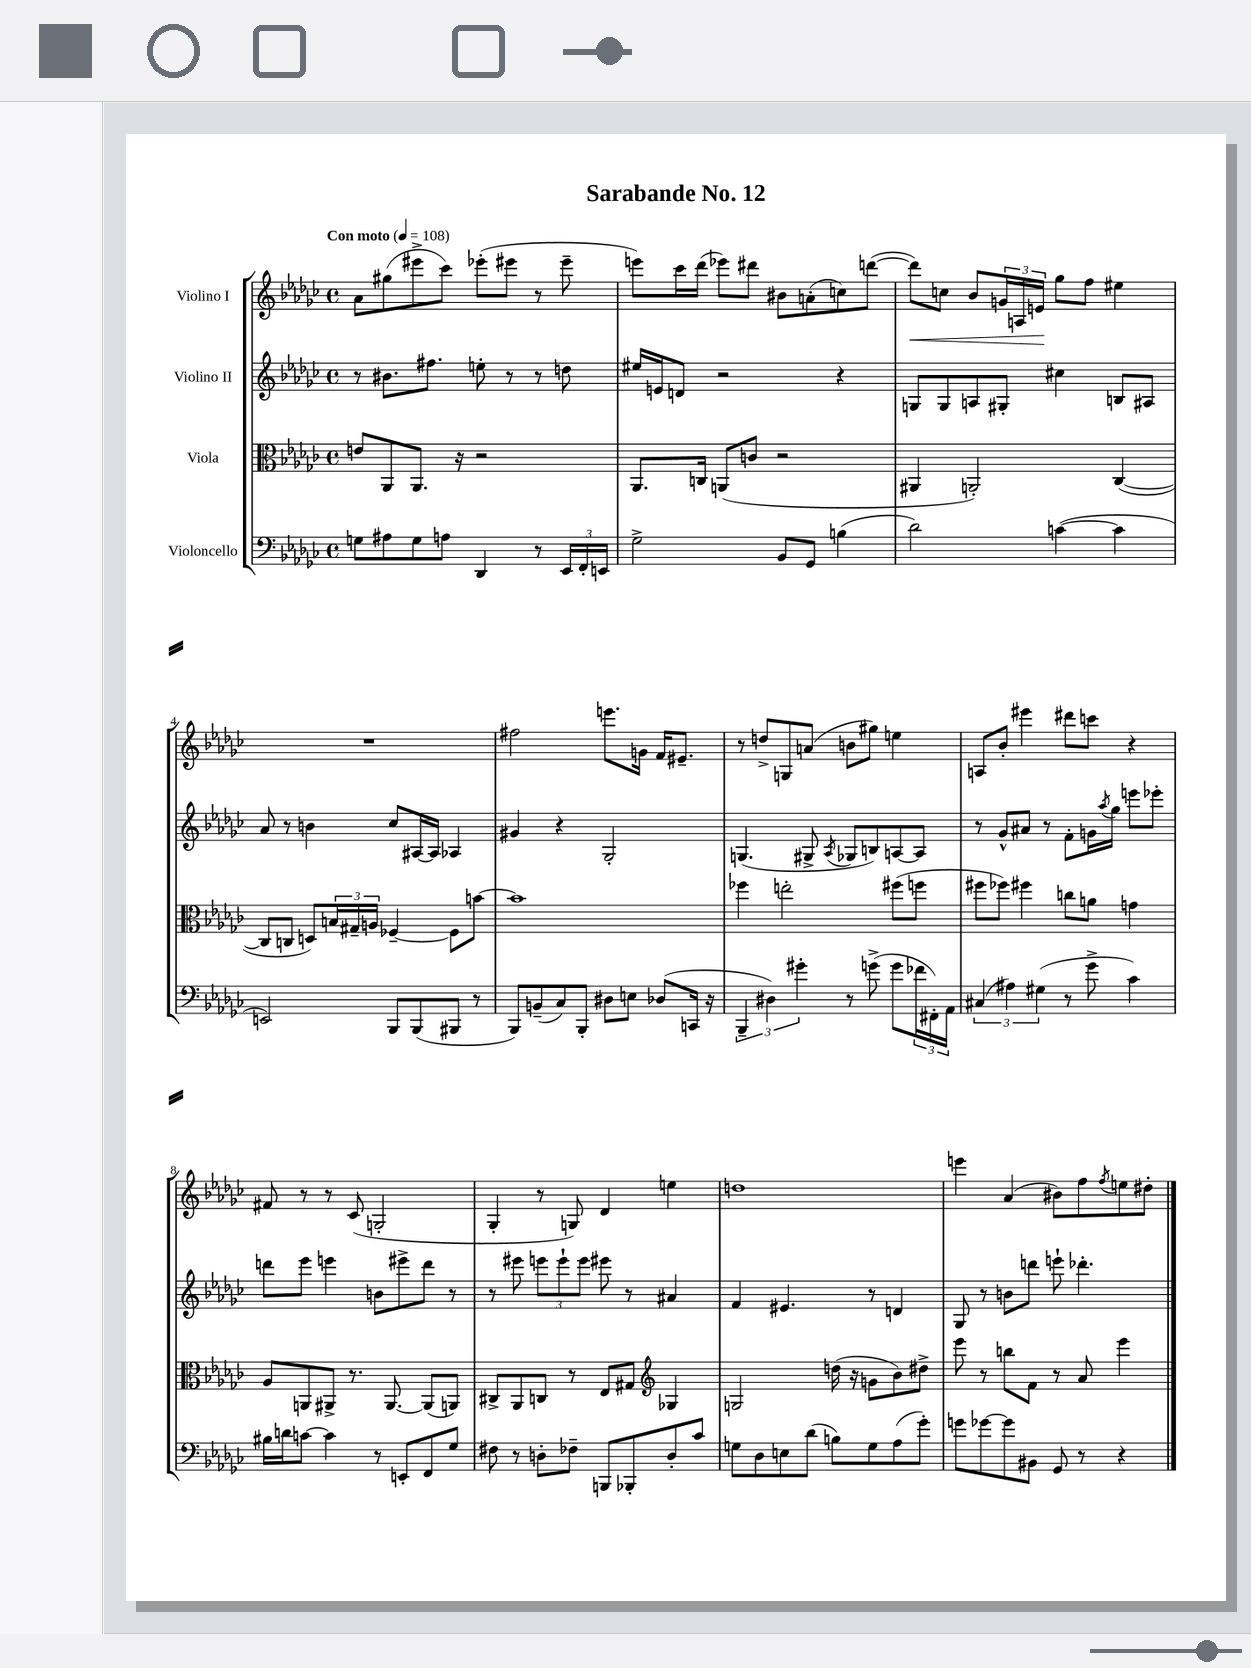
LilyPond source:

\header { title = "Sarabande No. 12" }
<<
\new StaffGroup <<
\new Staff = "s0" \with { instrumentName = "Violino I" } {
    \clef treble \key ges \major \defaultTimeSignature \time 4/4 \tempo "Con moto" 4 = 108
    aes'8 gis''8( eis'''8-> ces'''8) ees'''8-.( eis'''8 r8 eis'''8-- |
    e'''8) ces'''16 des'''16( ees'''8) dis'''8 bis'8 a'8-.( c''8) d'''8~( |
    d'''8\<) c''8 bes'8 \tuplet 3/2 { g'16 a16 e'16\! } ges''8 f''8 eis''4 |
    R1 |
    fis''2 e'''8. g'16 f'16 eis'8.-- |
    r8 d''8-> g8 a'8( b'8 gis''8) e''4 |
    a8 bes'8-. eis'''4 dis'''8 c'''8 r4 |
    fis'8 r8 r8 ces'8( g2-. |
    ges4-. r8 g8) des'4 e''4 |
    d''1 |
    e'''4 aes'4( bis'8) f''8 \acciaccatura { f''8 } e''8 dis''8-. \bar "|." |
}
\new Staff = "s1" \with { instrumentName = "Violino II" } {
    \clef treble \key ges \major \defaultTimeSignature \time 4/4
    r8 bis'8. fis''8. e''8-. r8 r8 d''8 |
    eis''16 e'16 d'8 r2 r4 |
    g8 g8 a8 gis8-. cis''4 b8 ais8 |
    aes'8 r8 b'4 ces''8 ais16~ ais16 aes4 |
    gis'4 r4 ges2-. |
    g4.( gis8-> \acciaccatura { aes8 } ges8 b8) a8~ a8 |
    r8 ges'8-^ ais'8 r8 f'8-. g'16 \acciaccatura { aes''8 } ges''16 e'''8 ees'''8-. |
    d'''8 ees'''8 e'''4 b'8 eis'''8-> d'''8 r8 |
    r8 eis'''8 \tuplet 3/2 { e'''8 e'''8-! e'''8 } eis'''8 r8 ais'4 |
    f'4 eis'4. r8 d'4 |
    ges8 r8 b'8 d'''8 e'''8-! des'''4.-. \bar "|." |
}
\new Staff = "s2" \with { instrumentName = "Viola" } {
    \clef alto \key ges \major \defaultTimeSignature \time 4/4
    e'8 aes,8 aes,8. r16 r2 |
    aes,8. c16 a,8( c'8 r2 |
    ais,4 a,2-.) ces4~( |
    ces8 c8 d8) \tuplet 3/2 { b16 gis16-- a16 } fes4~-- fes8 b'8~ |
    b'1 |
    fes''4 e''2-. fis''8( f''8 |
    fis''8 fes''8) fis''4 c''8 a'8 g'4 |
    aes8 a,8 ais,8-> r8. ais,8.~ ais,8( a,8) |
    cis8-> aes,8 c8 r8 ees8 gis8 \clef treble ges4 |
    g2 d''16( r16 g'8 bes'8) dis''8-> |
    ees'''8 r8 b''8 f'8 r8 aes'8 ees'''4 \bar "|." |
}
\new Staff = "s3" \with { instrumentName = "Violoncello" } {
    \clef bass \key ges \major \defaultTimeSignature \time 4/4
    g8 ais8 g8 a8 des,4 r8 \tuplet 3/2 { ees,16 f,16-. e,16 } |
    ges2-> bes,8 ges,8 b4( |
    des'2) c'4~( c'4 |
    e,2) bes,,8 bes,,8( bis,,8 r8 |
    bes,,8) b,8--( ces8) bes,,8-. dis8 e8 des8( c,16 r16 |
    \tuplet 3/2 { bes,,4-- dis4) gis'4-. } r8 g'8->( g'8 \tuplet 3/2 { fes'16 fis,16-.) aes,16 } |
    \tuplet 3/2 { cis4( ais4) gis4( } r8 ges'8-> ces'4) |
    bis16 d'16 c'8~ c'4 r8 e,8-. f,8 ges8 |
    fis8 r8 d8-. fes8-- b,,8 bes,,8-. d8-. ces'8 |
    g8 des8 e8 des'8( b8) g8 aes8( ges'8-.) |
    g'8 ges'8~ ges'8 bis,8 ges,8 r8 r4 \bar "|." |
}
>>
>>
